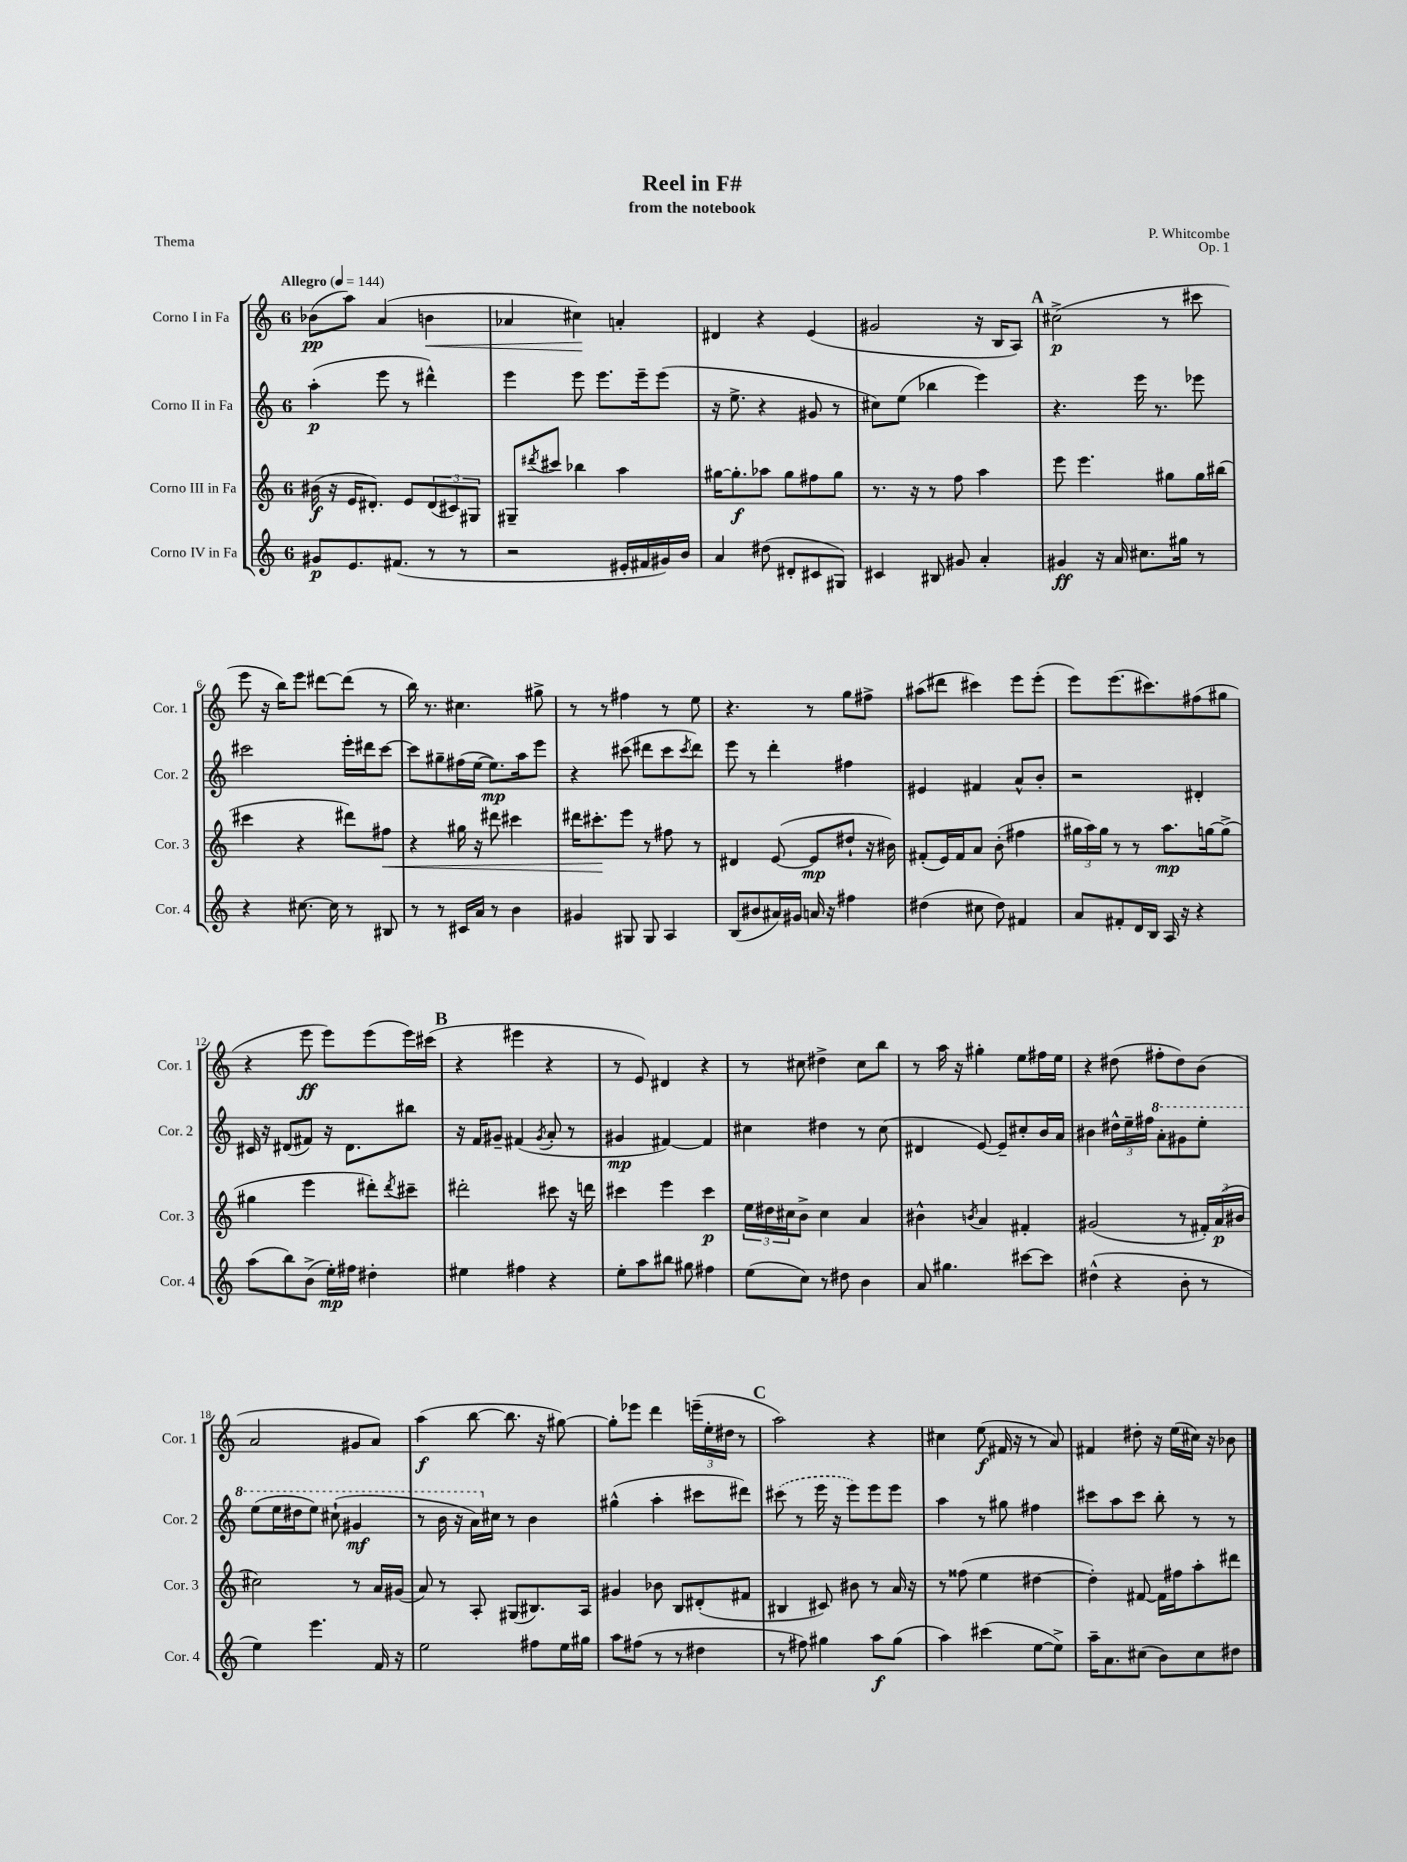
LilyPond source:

\header { title = "Reel in F#" composer = "P. Whitcombe" subtitle = "from the notebook" opus = "Op. 1" piece = "Thema" }
<<
\new StaffGroup <<
\new Staff = "s0" \with { instrumentName = "Corno I in Fa" shortInstrumentName = "Cor. 1" } {
    \clef treble \key c \major \once \override Staff.TimeSignature.style = #'single-digit \time 6/8 \tempo "Allegro" 4 = 144
    bes'8\pp( a''8) a'4( b'4\< |
    aes'4 cis''4\!) a'4-. |
    dis'4 r4 e'4( |
    gis'2 r16 b16 a8) |
    \mark \markup { \bold "A" } cis''2->\p( r8 cis'''8 |
    e'''8 r16 b''16) e'''8 dis'''8~ dis'''8( r8 |
    b''16) r8. cis''4. gis''8-> |
    r8 r8 fis''4 r8 e''8 |
    r4. r8 g''8 fis''8-> |
    ais''8( dis'''8 cis'''4) e'''8 e'''8-.( |
    e'''8) e'''8.( cis'''8.) fis''8( gis''8 |
    r4 e'''8\ff e'''8) e'''8( e'''16) cis'''16( |
    \mark \markup { \bold "B" } r4 eis'''4 r4 |
    r8 e'8) dis'4 r4 |
    r8 cis''8 dis''4-> cis''8 b''8 |
    r8 a''16 r16 gis''4-. e''8 fis''16 e''16 |
    r4 dis''8( fis''8-. dis''8) b'8( |
    a'2 gis'8 a'8) |
    a''4\f( b''8~ b''8. r16 gis''8~) |
    gis''8-. ees'''8 d'''4 \tuplet 3/2 { e'''16--( e''16-. dis''16 } r8 |
    \mark \markup { \bold "C" } a''2) r4 |
    cis''4 e''8\f( fis'16 r16 r8 a'8) |
    fis'4 dis''8-. r16 e''16( cis''16) r16 bes'8 \bar "|." |
}
\new Staff = "s1" \with { instrumentName = "Corno II in Fa" shortInstrumentName = "Cor. 2" } {
    \clef treble \key c \major \once \override Staff.TimeSignature.style = #'single-digit \time 6/8
    a''4-.\p( e'''8 r8 dis'''4-^) |
    e'''4 e'''8 e'''8. e'''16-- e'''8( |
    r16 e''8.-> r4 gis'8 r8 |
    cis''8) e''8( bes''4 e'''4) |
    \mark \markup { \bold "A" } r4. e'''16 r8. ees'''8 |
    cis'''2 e'''16-. dis'''16 cis'''8~ |
    cis'''8 gis''8-- fis''16( e''16~ e''8.\mp) a''16 e'''8 |
    r4 cis'''8( dis'''8 cis'''8 \acciaccatura { cis'''8 } dis'''8) |
    e'''8 r8 d'''4-. fis''4 |
    eis'4 fis'4 a'8-^ b'8-. |
    r2 dis'4-. |
    cis'16 r16 dis'8( fis'8) r16 dis'8. bis''8 |
    \mark \markup { \bold "B" } r16 f'16 gis'8-- fis'4( \acciaccatura { gis'8 } a'8-. r8 |
    gis'4\mp fis'4~) fis'4 |
    cis''4 dis''4 r8 cis''8( |
    dis'4 e'8~) e'8-- cis''8-. b'16 a'16 |
    bis'4 \tuplet 3/2 { dis''16-^ e''16-- fis''16 } \ottava #1 a''8-. gis''8 e'''8-. |
    e'''8( e'''16 dis'''16 e'''8) cis'''8-!( gis''4\mf |
    r8 b''16 r16 a''16) \ottava #0 cis''16 r8 b'4 |
    gis''4-^( a''4-. cis'''8 dis'''8) |
    \mark \markup { \bold "C" } \once \slurDashed cis'''8( r8 e'''16 r16 e'''8) e'''8 e'''8 |
    a''4 r8 gis''8 fis''4 |
    cis'''8 a''8 cis'''8 b''8-. r8 r8 \bar "|." |
}
\new Staff = "s2" \with { instrumentName = "Corno III in Fa" shortInstrumentName = "Cor. 3" } {
    \clef treble \key c \major \once \override Staff.TimeSignature.style = #'single-digit \time 6/8
    bis'16\f( r16 e'16 dis'8.-.) e'8 \tuplet 3/2 { dis'8( cis'8) gis8 } |
    gis8-- \acciaccatura { dis'''8 } cis'''8 bes''4 a''4 |
    gis''16~ gis''8.-.\f aes''8 gis''8 fis''8 gis''8 |
    r8. r16 r8 f''8 a''4 |
    \mark \markup { \bold "A" } e'''8 e'''4. gis''8 gis''16 bis''16( |
    cis'''4 r4 dis'''8) fis''8\< |
    r4 gis''16 r16 dis'''8 cis'''4 |
    dis'''16 cis'''8.-.\! e'''8 r8 fis''8 r8 |
    dis'4 e'8~( e'8\mp dis''8-! r16 bis'16) |
    fis'8-.( e'16) fis'16 a'8 b'8-.( fis''4 |
    \tuplet 3/2 { gis''16 a''16) gis''16 } r8 r8 a''8.\mp g''16~ g''8->( |
    gis''4 e'''4 dis'''8-.) \acciaccatura { dis'''8 } cis'''8-- |
    \mark \markup { \bold "B" } dis'''2-. cis'''8 r16 d'''16 |
    cis'''4 e'''4 cis'''4\p |
    \tuplet 3/2 { e''16 dis''16 cis''16 } b'8-> cis''4 a'4 |
    bis'4-^ \acciaccatura { b'8 } a'4 fis'4-. |
    gis'2( r8 \tuplet 3/2 { fis'16-.) a'16\p( bis'16 } |
    cis''2) r8 a'16 gis'16( |
    a'8) r8 a8-. gis8( bis8.) a16 |
    gis'4 bes'8 b8 dis'8-.( fis'8 |
    \mark \markup { \bold "C" } bis4 cis'8) bis'8 r8 a'16 r16 |
    r8 fisis''8( e''4 dis''4~ |
    dis''4-.) fis'8~ fis'16 fis''16 a''8-. dis'''8 \bar "|." |
}
\new Staff = "s3" \with { instrumentName = "Corno IV in Fa" shortInstrumentName = "Cor. 4" } {
    \clef treble \key c \major \once \override Staff.TimeSignature.style = #'single-digit \time 6/8
    gis'8\p e'8. fis'8.( r8 r8 |
    r2 eis'16-. fis'16 gis'16) b'16 |
    a'4 dis''8( dis'8-. cis'8 gis8) |
    cis'4 bis8 gis'8 a'4-. |
    \mark \markup { \bold "A" } gis'4\ff r16 a'16 cis''8. gis''16 r8 |
    r4 cis''8.~ cis''16 r8 bis8 |
    r8 r8 cis'16 a'16 r8 b'4 |
    gis'4 gis8 gis8 a4 |
    b8( bis'8 ais'16) gis'16 a'16 r16 fis''4 |
    dis''4( cis''8 dis''8) fis'4 |
    a'8 fis'8-. d'16 b16 a16 r16 r4 |
    a''8( b''8) b'8->( e''16-.\mp) fis''16 dis''4-. |
    \mark \markup { \bold "B" } eis''4 fis''4 r4 |
    e''8-. a''8 bis''8 gis''8 fis''4 |
    e''8( c''8) r8 dis''8 b'4 |
    a'8 gis''4. cis'''8~ cis'''8 |
    dis''4-^( r4 b'8-. r8 |
    e''4) e'''4. f'16 r16 |
    e''2 fis''8 e''16 gis''16 |
    a''8 fis''8( r8 r8 dis''4 |
    \mark \markup { \bold "C" } r8 fis''8) gis''4 a''8\f gis''8( |
    a''4) cis'''4( e''8~ e''8->) |
    a''16-- a'8. cis''8( b'8) cis''8 dis''8 \bar "|." |
}
>>
>>
